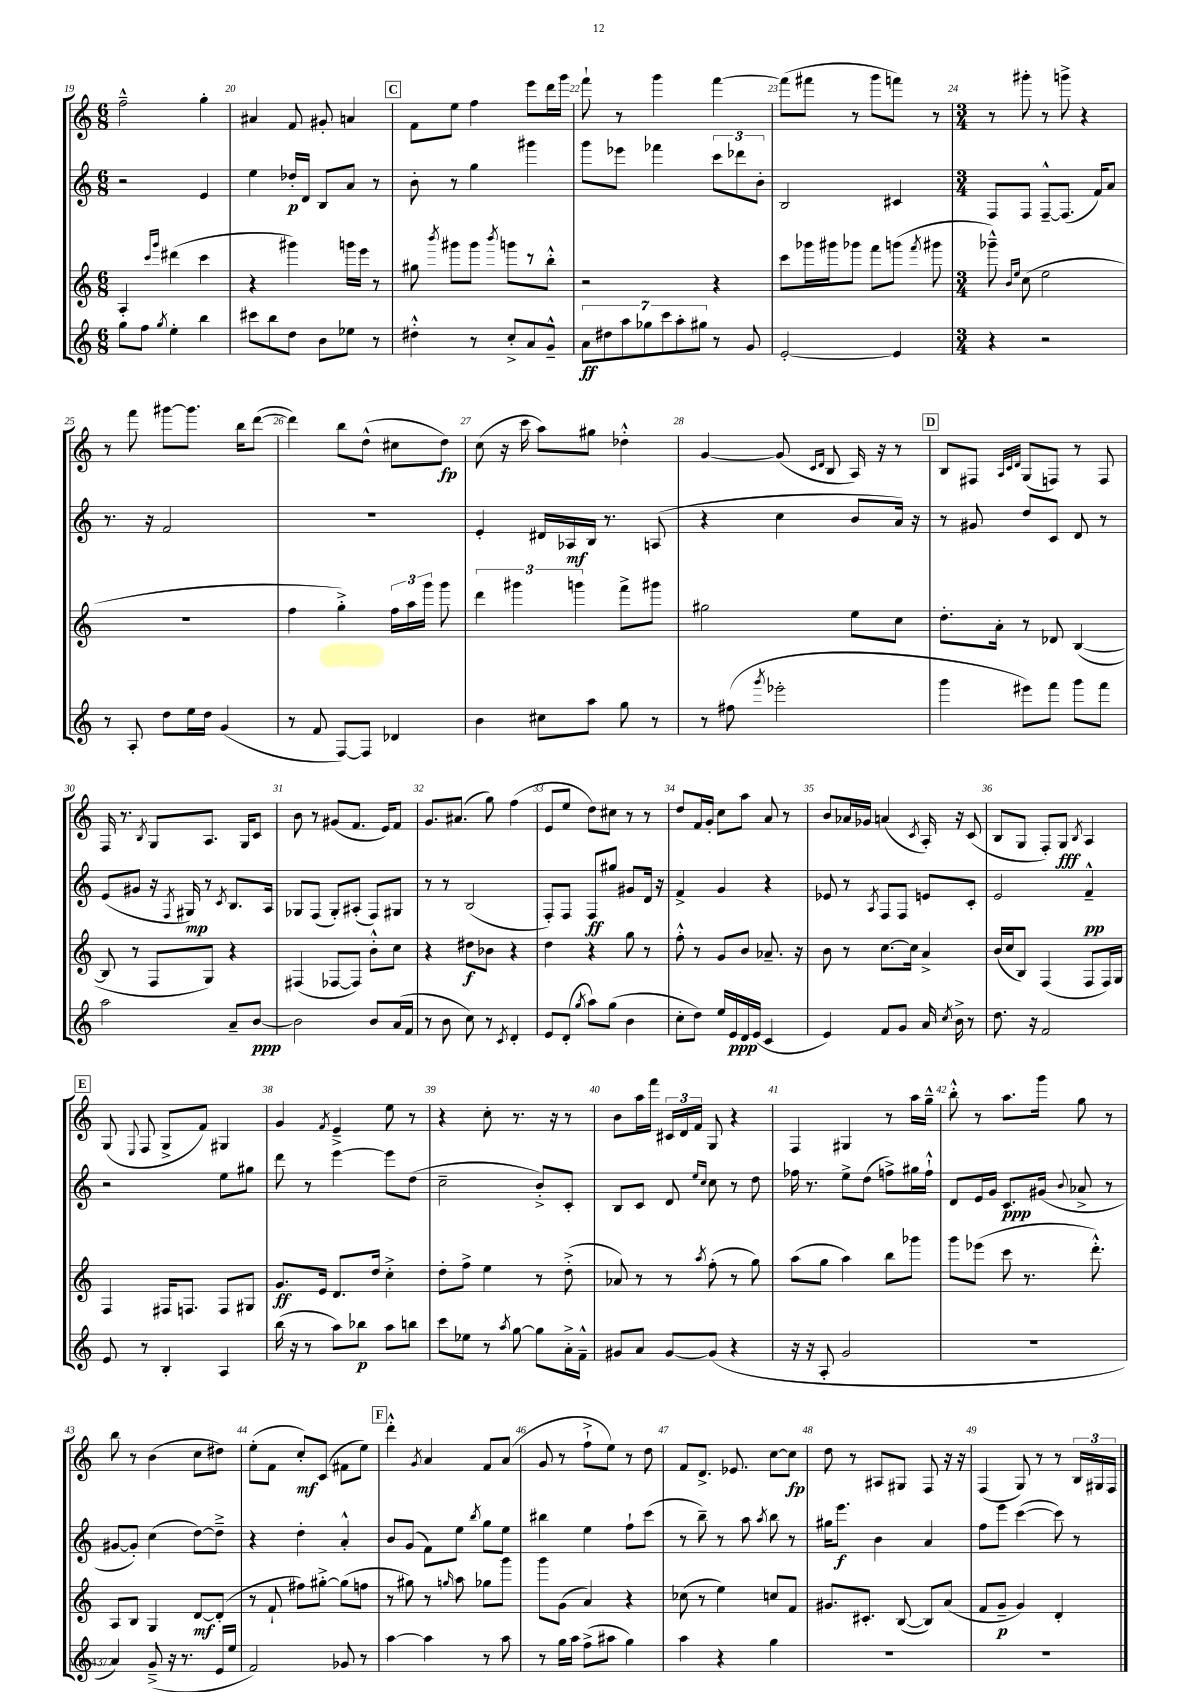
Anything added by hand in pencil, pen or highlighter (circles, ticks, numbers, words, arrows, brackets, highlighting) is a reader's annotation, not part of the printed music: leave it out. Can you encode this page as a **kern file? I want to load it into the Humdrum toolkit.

**kern	**kern	**kern	**kern
*staff4	*staff3	*staff2	*staff1
*clefG2	*clefG2	*clefG2	*clefG2
*k[]	*k[]	*k[]	*k[]
*M6/8	*M6/8	*M6/8	*M6/8
8gg	4A'	2r	2ff~^^
8ff	.	.	.
.	16qqccc	.	.
8qgg	16qqggg	.	.
4ee'	(4ddd#	.	.
4bb	4ccc	4e	4gg'
=	=	=	=
8ccc#	4r	4ee	4a#
8bb	.	.	.
8dd	4ggg#)	16dd-'	8f
.	.	16d	.
8b	.	8B	8g#'
8ee-	16ggg	8a	4a
.	16eee	.	.
8r	8r	8r	.
=	=	=	=
4dd#'^^	8gg#	8b'	8f
.	8qbbb	.	.
.	8ggg#	8r	8ee
8r	8ggg#	4gg	4ff
.	8qbbb	.	.
8cc'^	8ggg	.	.
8a	8r	4ggg#	8eee
8g~^^	8bb'^^	.	16ddd
.	.	.	16ggg
=	=	=	=
14a	2r	8ggg	8fff`
14dd#	.	.	.
.	.	8eee-	8r
14aa	.	.	.
14gg-	.	.	.
.	.	4fff-	4ggg
14ccc	.	.	.
14aa'	.	.	.
14gg#	.	.	.
8r	4r	12ccc	[4fff
.	.	12ddd-	.
8g	.	.	.
.	.	12b'	.
=	=	=	=
[2e'	8ccc	2B	(8fff]
.	16ggg-	.	8fff#
.	16ggg#	.	.
.	8ggg-	.	8r
.	8fff	.	8ggg
4e]	(8ggg	4c#	8fff)
.	8qfff	.	.
.	8ggg#	.	8r
=	=	=	=
*M3/4	*M3/4	*M3/4	*M3/4
4r	8ggg-~^^)	8F	8r
.	16qqb	.	.
.	16qqee	.	.
.	(8cc	8F	8ggg#'
2r	2ee	[8F~^^	8r
.	.	(8.F]	8ggg^
.	.	.	4r
.	.	16f)	.
.	.	8a	.
=	=	=	=
8r	2.r	8.r	8r
8A'	.	.	8fff
.	.	16r	.
8dd	.	2f	[8ggg#
16ee	.	.	8.ggg#]
16dd	.	.	.
(4g	.	.	.
.	.	.	16bb
.	.	.	([8ddd
=	=	=	=
8r	4ff	2.r	4ddd])
8f	.	.	.
[8F)	4gg'^)	.	8bb
8F]	.	.	(8dd^^
4d-	24ff	.	8cc#
.	24aa	.	.
.	24ggg	.	.
.	8ggg	.	8dd)
=	=	=	=
4b	6ddd	4e'	(8cc
.	.	.	16r
.	6ggg#	.	.
.	.	.	16ccc
8cc#	.	16d#	8aa)
.	.	16A-	.
.	6ggg	.	.
8aa	.	16B	8gg#
.	.	8.r	.
8gg	8fff^	.	4dd-'^^
8r	8ggg#	(8A	.
=	=	=	=
8r	2gg#	4r	[4g
(8ff#	.	.	.
8qggg	.	.	.
2eee-'	.	4cc	(8g]
.	.	.	16qqc
.	.	.	16qqd
.	.	.	8B
.	8ee	8b	16A)
.	.	.	16r
.	8cc	16a)	8r
.	.	16r	.
=	=	=	=
4ggg	8.dd'	8r	8B
.	.	8g#	8F#
.	16a'	.	.
.	.	.	32qqA
.	.	.	32qqc
.	.	.	32qqd
8eee#)	8r	8dd	(8G
8fff	8d-	8c	8F)
8ggg	([4B	8d	8r
8fff	.	8r	8F
=	=	=	=
2aa	8B]	(8e	16F
.	.	.	8.r
.	8r	8g#	.
.	.	.	8qB
.	8F	16r	8G
.	.	8qF	.
.	.	16G#)	.
.	8G)	8r	8.A
.	.	8qc	.
8a~	4r	8.B	.
.	.	.	16G
[8b	.	.	8c
.	.	16A	.
=	=	=	=
2b]	(4F#	8G-	8b
.	.	(8F	8r
.	[8F-	8G-')	(8g#
.	8F-])	(8A#'	8.f
8b	8b'^^	8F)	.
.	.	.	16e)
(16a	8cc	8G#	8f
16f	.	.	.
=	=	=	=
8r	4r	8r	8.g
8b	.	8r	.
.	.	.	(8.a#
8cc)	8dd#	(2B	.
8r	8b-	.	8gg)
8qc	.	.	.
4d'	4r	.	(4ff
=	=	=	=
8e	4dd	8F')	8e
(8d'	.	8F	8ee
8qgg	.	.	.
8aa)	4r	8F	8dd)
(8gg	.	8gg#	8cc#
4b	8gg	8g#	8r
.	8r	16d	8r
.	.	16r	.
=	=	=	=
8cc'	8ff'^^	4f^	8dd
8dd)	8r	.	16f
.	.	.	16g'
16ee	8g	4g	8cc
16e	.	.	.
16d	8b	.	8aa
(16e	.	.	.
4c	8.a-~	4r	8a
.	.	.	8r
.	16r	.	.
=	=	=	=
4e)	8b	8e-	8b
.	8r	8r	16a-
.	.	.	16g-
.	.	8qA	.
8f	[8.cc	8F	(4a
8g	.	8F	.
.	16cc]	.	.
.	.	.	8qc
16a	4a^	8e	16A')
8qcc	.	.	.
16b^	.	.	16r
8r	.	8c'	(8c
=	=	=	=
8.dd	(16b	2e	8B
.	16cc	.	.
.	8B)	.	8G
16r	.	.	.
2f	(4F	.	8F')
.	.	.	8G
.	.	.	8qB
.	8F	4f~^^	4A
.	16F)	.	.
.	16G	.	.
=	=	=	=
8e	4F	2r	(8G
.	.	.	8qqE
8r	.	.	8F
4B'	16F#	.	8G^
.	8.F	.	.
.	.	.	8f)
4A	8F	8ee	4G#
.	8G#	8gg#	.
=	=	=	=
(16bb	8.g	8ddd	4g
16r	.	.	.
8r	.	8r	.
.	16e	.	.
.	.	.	8qf
8aa)	8.d	[4eee	4e~^
8bb-	.	.	.
.	16dd	.	.
8aa	4cc'^	8eee]	8ee
8bb	.	(8dd	8r
=	=	=	=
8ccc	8dd'	2cc~	4r
8ee-	8ff^	.	.
8r	4ee	.	8cc'
8qaa	.	.	.
[8gg	.	.	8.r
8gg]	8r	8b'^)	.
.	.	.	16r
16a'^	(8dd'^	8c'	8r
16f~^^	.	.	.
=	=	=	=
8g#	8a-)	8B	8b
8a	8r	8c	16aa
.	.	.	16fff
[8g#	8r	8d	24c#
.	.	.	24d
.	.	.	24f
.	.	16qqee	.
.	8qaa	16qqcc	.
(8g#]	(8ff'	8cc	8G
4r	8r	8r	4r
.	8gg)	8dd	.
=	=	=	=
16r	(8aa	16ff-	4F
16r	.	8.r	.
8A'	8gg	.	.
2g	4aa)	8ee^	4G#
.	.	(8dd	.
.	8bb	8ff^)	8r
.	8ggg-	16gg#	16aa
.	.	16ff`^^	16gg~^^
=	=	=	=
2.r	8ggg	8d	8bb'^^
.	(8eee-	16e	8r
.	.	16g	.
.	8ccc	8.c	8.aa
.	8.r	.	.
.	.	(16g#	16ggg
.	.	8qqb	.
.	.	8a-^	8gg
.	8.ddd'^^)	.	.
.	.	8r	8r
=	=	=	=
4a)	8A	[8g#	8bb
.	8B	8g#'])	8r
(8g~^	4G	(4cc	(4b
16r	.	.	.
8.r	.	.	.
.	[8d	[8dd)	8cc
16e	(8d']	8dd~^]	8dd#)
16ee	.	.	.
=	=	=	=
2f)	8r	4r	(8ee'
.	8f`	.	8f
.	8ff#)	4dd'	8cc')
.	[8gg#'^	.	(8c
8g-	(8gg#]	4a'^^	8f#
8r	8ff	.	8ee)
=	=	=	=
[4aa	8r	8b	4ddd'^^
.	8gg#)	(8g	.
.	.	.	8qg
4aa]	8r	8f)	4a
.	16qqgg	.	.
.	8aa	8ee	.
.	.	8qbb	.
8r	8gg-	8gg	8f
8aa	8ggg	8ee	(8a
=	=	=	=
8r	8ggg	4bb#	8g
16gg	(8g	.	8r
16aa	.	.	.
(8ff^	4a)	4ee	8ff`^
8aa#	.	.	8ee)
4gg)	4r	8ff`	8r
.	.	(8ccc	8dd
=	=	=	=
4aa	(8cc-	8r	8f
.	8r	8bb~)	8.d^
4r	4ee)	8r	.
.	.	.	8.e-
.	.	8aa	.
.	.	8qaa	.
4gg	8cc	8bb	[8cc
.	8f	8r	8cc]
=	=	=	=
2.r	8.g#	16gg#	8dd
.	.	8.eee	.
.	.	.	8r
.	8.c#'	.	.
.	.	4b	8A#
.	([8B	.	8G#
.	8B])	4a	8F
.	(8a	.	16r
.	.	.	16r
=	=	=	=
2.r	8f	8ff	(4F
.	8g~	8eee	.
.	4g)	([4ccc	8G)
.	.	.	8r
.	4d'	8ccc])	8r
.	.	8r	24B
.	.	.	24G#
.	.	.	24F
==	==	==	==
*-	*-	*-	*-
